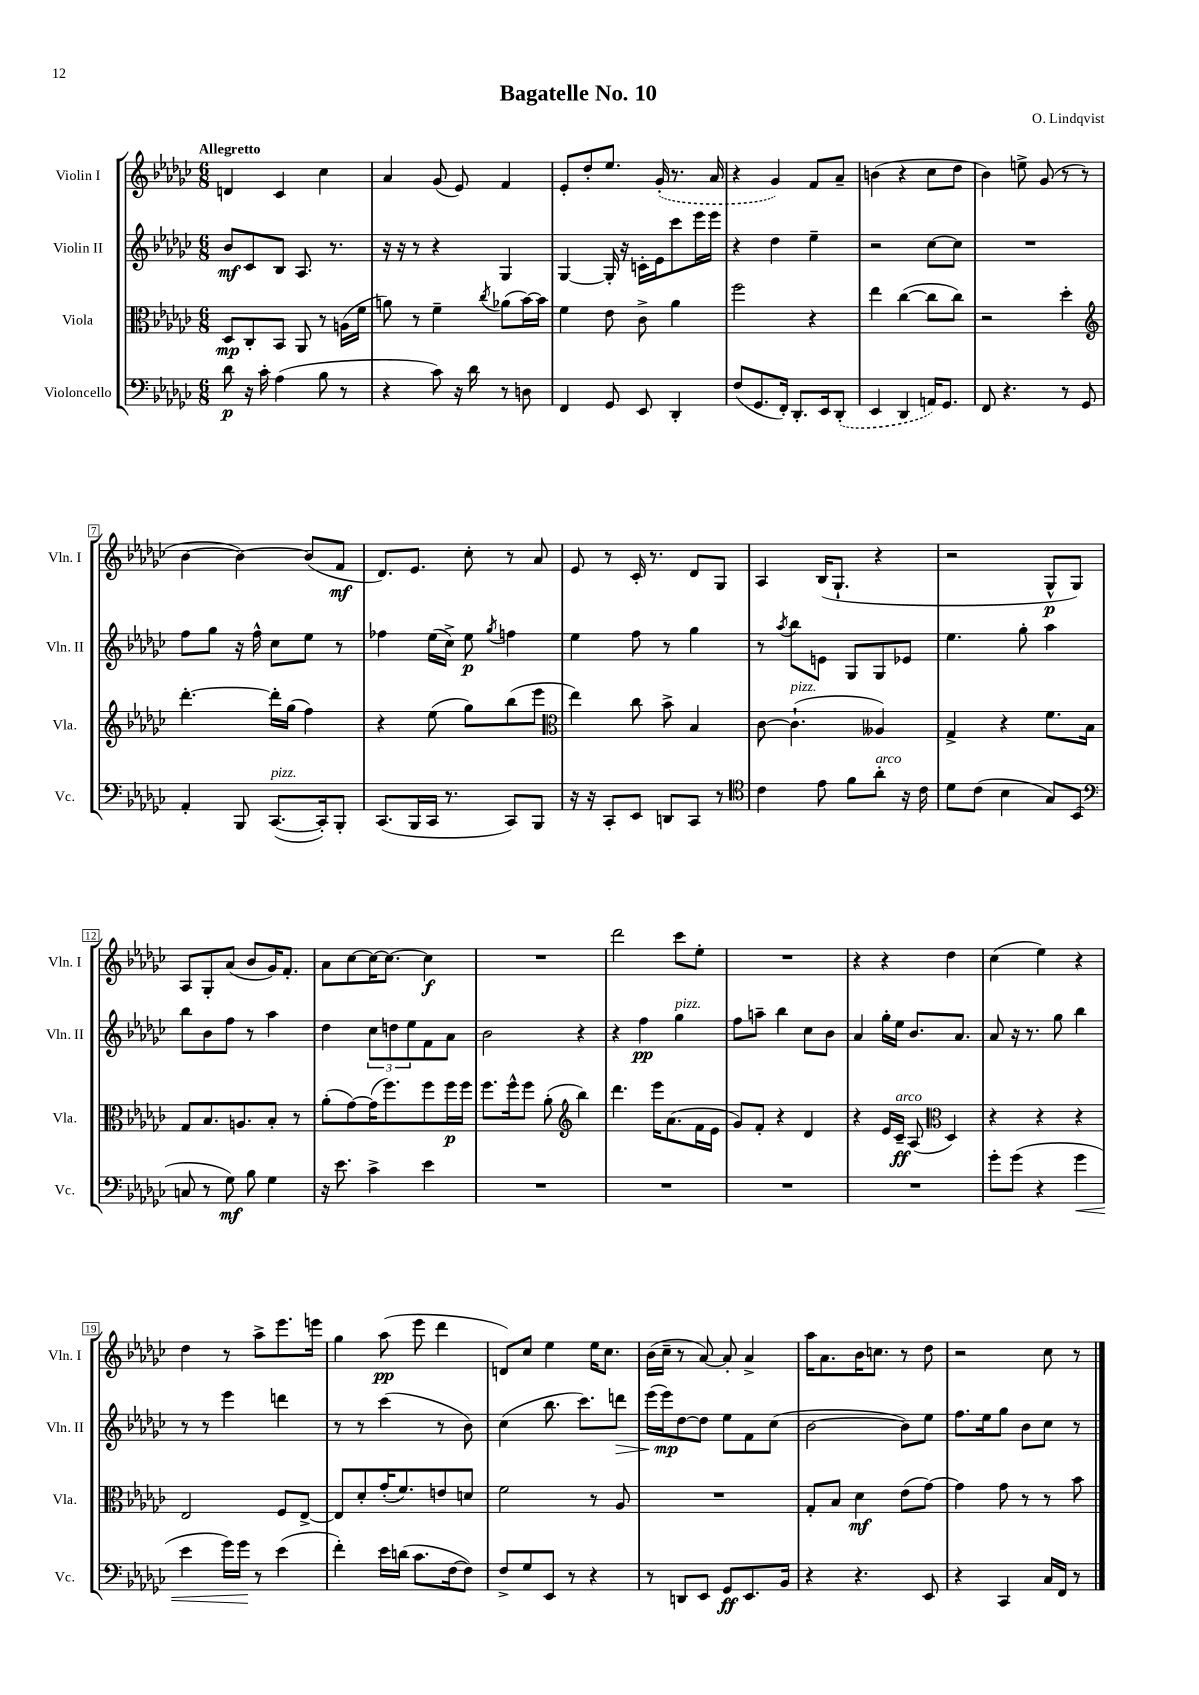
\header { title = "Bagatelle No. 10" composer = "O. Lindqvist" }
<<
\new StaffGroup <<
\new Staff = "s0" \with { instrumentName = "Violin I" shortInstrumentName = "Vln. I" } {
    \clef treble \key ges \major \numericTimeSignature \time 6/8 \tempo "Allegretto"
    d'4 ces'4 ces''4 |
    aes'4 ges'8( ees'8) f'4 |
    ees'8-. des''8-. ees''8. \once \slurDashed ges'16-.( r8. aes'16 |
    r4 ges'4) f'8 aes'8-- |
    b'4( r4 ces''8 des''8 |
    bes'4) e''8-> ges'8( r8 r8 |
    bes'4~ bes'4~) bes'8( f'8\mf |
    des'8.) ees'8. ces''8-. r8 aes'8 |
    ees'8 r8 ces'16-. r8. des'8 ges8 |
    aes4 bes16( ges8.-! r4 |
    r2 ges8-^\p ges8) |
    aes8 ges8-. aes'8( bes'8 ges'16) f'8.-. |
    aes'8 ces''8~ ces''16~ ces''8.~ ces''4\f |
    R2. |
    des'''2 ces'''8 ees''8-. |
    R2. |
    r4 r4 des''4 |
    ces''4( ees''4) r4 |
    des''4 r8 aes''8-> ees'''8. e'''16 |
    ges''4 aes''8\pp( ees'''8 des'''4 |
    d'8) ces''8 ees''4 ees''16 ces''8. |
    bes'16( ces''16-- r8 aes'8~) aes'8-. aes'4-> |
    aes''16 aes'8. bes'16 c''8. r8 des''8 |
    r2 ces''8 r8 \bar "|." |
}
\new Staff = "s1" \with { instrumentName = "Violin II" shortInstrumentName = "Vln. II" } {
    \clef treble \key ges \major \numericTimeSignature \time 6/8
    bes'8\mf ces'8 bes8 aes8. r8. |
    r16 r16 r8 r4 ges4 |
    ges4~ ges16-. r16 c'16-. ees'16 ces'''8 ees'''16 ees'''16 |
    r4 des''4 ees''4-- |
    r2 ces''8~ ces''8 |
    R2. |
    f''8 ges''8 r16 f''16-^ ces''8 ees''8 r8 |
    fes''4 ees''16( ces''16->) ees''8\p \acciaccatura { ges''8 } f''4 |
    ees''4 f''8 r8 ges''4 |
    r8 \acciaccatura { aes''8 } bes''8 e'8 ges8 ges8 ees'8 |
    ees''4. ges''8-. aes''4 |
    bes''8 bes'8 f''8 r8 aes''4 |
    des''4 \tuplet 3/2 { ces''8 d''8 ees''8 } f'8 aes'8 |
    bes'2 r4 |
    r4 f''4\pp ges''4^\markup { \italic "pizz." } |
    f''8 a''8-- bes''4 ces''8 bes'8 |
    aes'4 ges''16-. ees''16 bes'8. aes'8. |
    aes'8 r16 r8. ges''8 bes''4 |
    r8 r8 ees'''4 d'''4 |
    r8 r8 ces'''4( r8 bes'8) |
    ces''4( bes''8. ces'''8.) d'''8\> |
    ees'''16( ees'''16\mp\!) des''8~ des''8 ees''8 f'8 ces''8( |
    bes'2~ bes'8) ees''8 |
    f''8. ees''16 ges''8 bes'8 ces''8 r8 \bar "|." |
}
\new Staff = "s2" \with { instrumentName = "Viola" shortInstrumentName = "Vla." } {
    \clef alto \key ges \major \numericTimeSignature \time 6/8
    des8\mp ces8-. bes,8 aes,8 r8 a16( f'16 |
    a'8) r8 f'4-- \acciaccatura { ces''8 } aes'8( bes'16~) bes'16 |
    f'4 ees'8 ces'8-> aes'4 |
    f''2 r4 |
    ees''4 ces''4~( ces''8 ces''8) |
    r2 des''4-. |
    \clef treble des'''4.~-. des'''16-. ges''16( f''4) |
    r4 ees''8( ges''8) bes''8( ees'''8 |
    \clef alto ees''4) ces''8 bes'8-> bes4 |
    ces'8~ ces'4.-!^\markup { \italic "pizz." }( aeses4) |
    ges4-> r4 f'8. bes16 |
    ges8 bes8. a8. bes8-. r8 |
    aes'8-.( ges'8~) ges'16( f''8.) f''8 f''16\p f''16 |
    f''8. f''16-^ f''8 aes'8-.( \clef treble bes''4) |
    des'''4. ees'''16 aes'8.( f'16 ees'16 |
    ges'8) f'8-. r4 des'4 |
    r4 ees'16 ces'16--\ff^\markup { \italic "arco" } aes8( \clef alto des4) |
    r4 r4 r4 |
    ees2 f8 ees8~-> |
    ees8 des'8-. ges'16-.( f'8.) e'8 d'8 |
    f'2 r8 aes8 |
    R2. |
    ges8-. bes8 des'4\mf ees'8( ges'8~) |
    ges'4 ges'8 r8 r8 bes'8 \bar "|." |
}
\new Staff = "s3" \with { instrumentName = "Violoncello" shortInstrumentName = "Vc." } {
    \clef bass \key ges \major \numericTimeSignature \time 6/8
    des'8\p r16 ces'16-. aes4( bes8 r8 |
    r4 ces'8) r16 des'16 r8 d8 |
    f,4 ges,8 ees,8 des,4-. |
    f8( ges,8. f,16-.) des,8.-. ees,16 \once \slurDashed des,8-.( |
    ees,4 des,4 a,16) ges,8. |
    f,8 r4. r8 ges,8 |
    aes,4-. bes,,8 ces,8.~^\markup { \italic "pizz." }( ces,16-.) bes,,8-. |
    ces,8.( bes,,16 ces,16 r8. ces,8) bes,,8 |
    r16 r16 ces,8-. ees,8 d,8 ces,8 r8 |
    \clef tenor ces'4 ees'8 f'8 aes'8-.^\markup { \italic "arco" } r16 ces'16 |
    des'8 ces'8( bes4 ges8) bes,8( |
    \clef bass c8 r8 ges8\mf) bes8 ges4 |
    r16 ees'8. ces'4-> ees'4 |
    R2. |
    R2. |
    R2. |
    R2. |
    ges'8-. ges'8( r4 ges'4\< |
    ees'4 ges'16) ges'16\! r8 ees'4( |
    f'4-.) ees'16 d'16( ces'8. f16~ f8) |
    f8-> ges8 ees,8 r8 r4 |
    r8 d,8 ees,8 ges,8\ff ees,8. bes,16 |
    r4 r4. ees,8 |
    r4 ces,4 ces16 f,16 r8 \bar "|." |
}
>>
>>
\layout { \context { \Score \override BarNumber.stencil = #(make-stencil-boxer 0.1 0.3 ly:text-interface::print) } }
